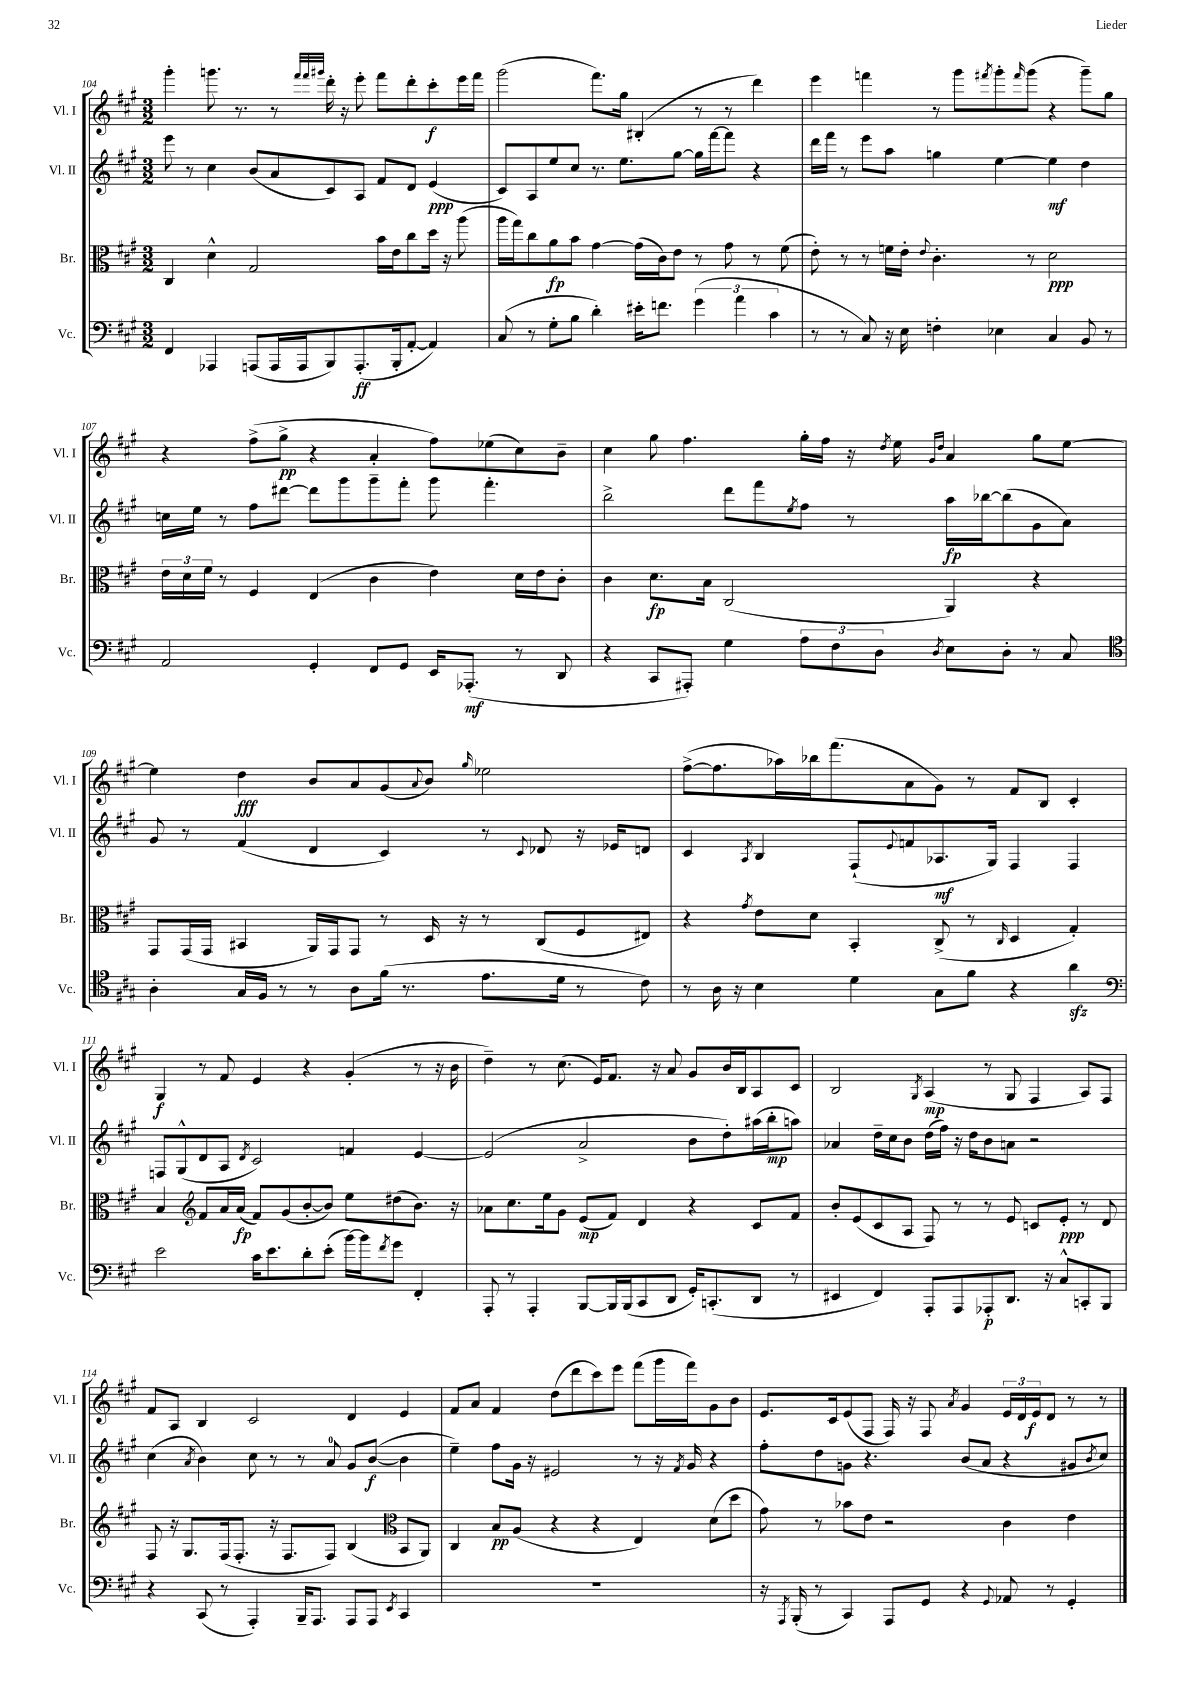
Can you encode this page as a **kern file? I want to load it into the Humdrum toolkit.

**kern	**kern	**kern	**kern
*staff4	*staff3	*staff2	*staff1
*clefF4	*clefC3	*clefG2	*clefG2
*k[f#c#g#]	*k[f#c#g#]	*k[f#c#g#]	*k[f#c#g#]
*M3/2	*M3/2	*M3/2	*M3/2
4FF#	4C#	8eee	4ggg#'
.	.	8r	.
4AAA-	4d^^	4cc#	8.ggg
.	.	.	8.r
(8AAA	2G#	(8b	.
16AAA	.	8a	8r
16AAA	.	.	.
.	.	.	32qqfff#
.	.	.	32qqfff#
.	.	.	32qqggg#
8BBB)	.	8c#)	16ddd'
.	.	.	16r
(8.AAA'	.	8A	8eee'
.	16b	8f#	8fff#
16BBB'	16e	.	.
[8AA'	8cc#	8d	8ddd'
4AA])	16dd	(4e	8ccc#'
.	16r	.	.
.	(8aa	.	16eee
.	.	.	16fff#
=	=	=	=
(8C#	16aa	8c#)	(2ggg#
.	16gg#)	.	.
8r	8cc#	8A	.
8G#'	8a	8ee	.
8B	8b	8cc#	.
4d')	[4g#	8.r	8.fff#)
.	.	8.ee	16gg#
16e#'	(16g#]	.	(4B#'
8.f	16c#)	.	.
.	8e	[8gg#	.
(6g#	8r	16gg#]	8r
.	.	[16fff#	.
.	8g#	8fff#]	8r
6a	.	.	.
.	8r	4r	4ddd)
6c#	.	.	.
.	(8f#	.	.
=	=	=	=
8r	8e')	16ddd	4eee
.	.	16fff#	.
8r	8r	8r	.
8C#)	8r	8eee	4fff
16r	16f	8aa	.
16E	16e'	.	.
.	8qqe	.	.
4F'	4.c#'	4gg	8r
.	.	.	8ggg#
.	.	.	8qfff#
4E-	.	[4ee	8ggg#'
.	.	.	16qqfff#
.	8r	.	(8ggg#
4C#	2d	4ee]	4r
8BB	.	4dd	8ggg#~)
8r	.	.	8gg#
=	=	=	=
2AA	24e	16cc	4r
.	24d	.	.
.	.	16ee	.
.	24f#	.	.
.	8r	8r	.
.	4F#	8ff#	(8ff#^
.	.	[8ddd#	8gg#^
4GG#'	(4E	8ddd#]	4r
.	.	8ggg#	.
8FF#	4c#	8ggg#~	4a'
8GG#	.	8fff#'	.
16EE	4e)	8ggg#	8ff#)
(8.AAA-'	.	.	.
.	.	4.fff#'	(8ee-
8r	16d	.	8cc#)
.	16e	.	.
8DD	8c#'	.	8b~
=	=	=	=
4r	4c#	2bb^	4cc#
8CC#	8.d	.	8gg#
8AAA#')	.	.	4.ff#
.	16B	.	.
4G#	(2C#	8ddd	.
.	.	8fff#	.
.	.	8qee	.
12A	.	8ff#	16gg#'
.	.	.	16ff#
12F#	.	.	.
.	.	8r	16r
12D	.	.	.
.	.	.	8qdd
.	.	.	16ee
.	.	.	16qqg#
8qD	.	.	16qqdd
8E	4AA)	16aa	4a
.	.	[16bb-	.
8D'	.	(8bb-]	.
8r	4r	8g#	8gg#
8C#	.	8a)	[8ee
=	=	=	=
*clefC4	*	*	*
4A'	8GG#	8g#	4ee]
.	(16GG#	8r	.
.	16GG#	.	.
16G#	4BB#	(4f#	4dd
16F#	.	.	.
8r	.	.	.
8r	16AA)	4d	8b
.	16GG#	.	.
8A	8GG#	.	8a
(16f#	8r	4c#)	(8g#
8.r	.	.	.
.	.	.	8qqa
.	16D	.	8b)
.	16r	.	.
.	.	.	16qqgg#
8.e	8r	8r	2ee-
.	.	8qqc#	.
.	(8C#	8d-	.
16d	.	.	.
8r	8F#	16r	.
.	.	16e-	.
8c#)	8E#)	8d	.
=	=	=	=
8r	4r	4c#	([8ff#^
16A	.	.	8.ff#]
16r	.	.	.
.	8qg#	8qA	.
4B	8e	4B	.
.	.	.	16aa-)
.	8d	.	16bb-
.	.	.	(8.fff#
4d	4BB'	(8F#`	.
.	.	8qqe	.
.	.	8f	8a
8G#	(8C#^	8.A-	8g#)
8f#	8r	.	8r
.	.	16G#)	.
.	16qqC#	.	.
4r	4D	4F#	8f#
.	.	.	8B
4a	4G#')	4F#	4c#'
=	=	=	=
*clefF4	*	*	*
2e	4B	8F	4G#
.	.	(8G#^^	.
*	*clefG2	*	*
.	8f#	8d	8r
.	16a	8A	8f#
.	(16a	.	.
.	.	8qd	.
16c#	8f#)	2c#)	4e
8.e	.	.	.
.	(8g#	.	.
8d'	[8b'	.	4r
(8e'	8b])	.	.
[16b)	8ee	4f	(4g#'
16b]	.	.	.
8qf#	.	.	.
8g#	(8dd#	.	.
4FF#'	8.b)	[4e	8r
.	.	.	16r
.	16r	.	16b
=	=	=	=
8AAA'	8a-	(2e]	4dd~)
8r	8.cc#	.	.
4AAA'	.	.	8r
.	16ee	.	.
.	8g#	.	(8.cc#
[8BBB	(8e	2a^	.
.	.	.	16e)
16BBB]	8f#)	.	8.f#
(16BBB	.	.	.
8CC#	4d	.	.
.	.	.	16r
8DD	.	.	8a
16GG#')	4r	8b	8g#
(8.CC'	.	.	.
.	.	8dd')	16b
.	.	.	16B
8DD	8c#	(16aa#	8A
.	.	16bb'	.
8r	8f#	8aa)	8c#
=	=	=	=
4EE#	8b'	4a-	2B
.	(8e	.	.
4FF#)	8c#	16dd~	.
.	.	16cc#	.
.	8A	8b	.
.	.	.	8qG#
8AAA'	8F#)	(16dd	(4A
.	.	16ff#)	.
8AAA	8r	16r	.
.	.	16dd	.
8AAA-'	8r	8b	8r
8.DD	8e	8a	8G#
.	8c	2r	4F#
16r	.	.	.
8C#^^	8e'	.	.
8CC'	8r	.	8A)
8BBB	8d	.	8F#
=	=	=	=
4r	8F#	(4cc#	8f#
.	16r	.	8A
.	8.G#	.	.
.	.	8qa	.
(8CC#	.	4b)	4B
8r	(16F#	.	.
.	8.F#'	.	.
4AAA')	.	8cc#	2c#
.	16r	8r	.
.	8.F#	.	.
16BBB~	.	8r	.
8.AAA	.	.	.
.	8F#)	8a	.
8AAA	(4B	8g#	4d
8AAA	.	([8b	.
*	*clefC3	*	*
8qEE	.	.	.
4CC#	8BB	4b]	4e
.	8AA)	.	.
=	=	=	=
1.r	4C#	4ee~)	8f#
.	.	.	8a
.	8B	8ff#	4f#
.	(8A	16g#	.
.	.	16r	.
.	4r	2e#	(8dd
.	.	.	8ddd
.	4r	.	8ccc#)
.	.	.	8eee
.	4E)	8r	(8fff#
.	.	16r	16ggg#
.	.	8qf#	.
.	.	16g#	16fff#)
.	(8d	4r	8g#
.	8dd	.	8b
=	=	=	=
16r	8g#)	8ff#'	8.e
8qAAA	.	.	.
(16BBB'	.	.	.
8r	8r	8dd	.
.	.	.	16c#
4CC#)	8b-	8g	(8e
.	8e	4.r	8F#
8AAA	2r	.	16F#)
.	.	.	16r
8GG#	.	.	8F#
.	.	.	8qa
4r	.	(8b	4g#
.	.	8a	.
8qqGG#	.	.	.
8AA-	4c#	4r	24e
.	.	.	24d
.	.	.	24e
8r	.	.	8d
4GG#'	4e	8g#	8r
.	.	8qb	.
.	.	8cc#)	8r
==	==	==	==
*-	*-	*-	*-
